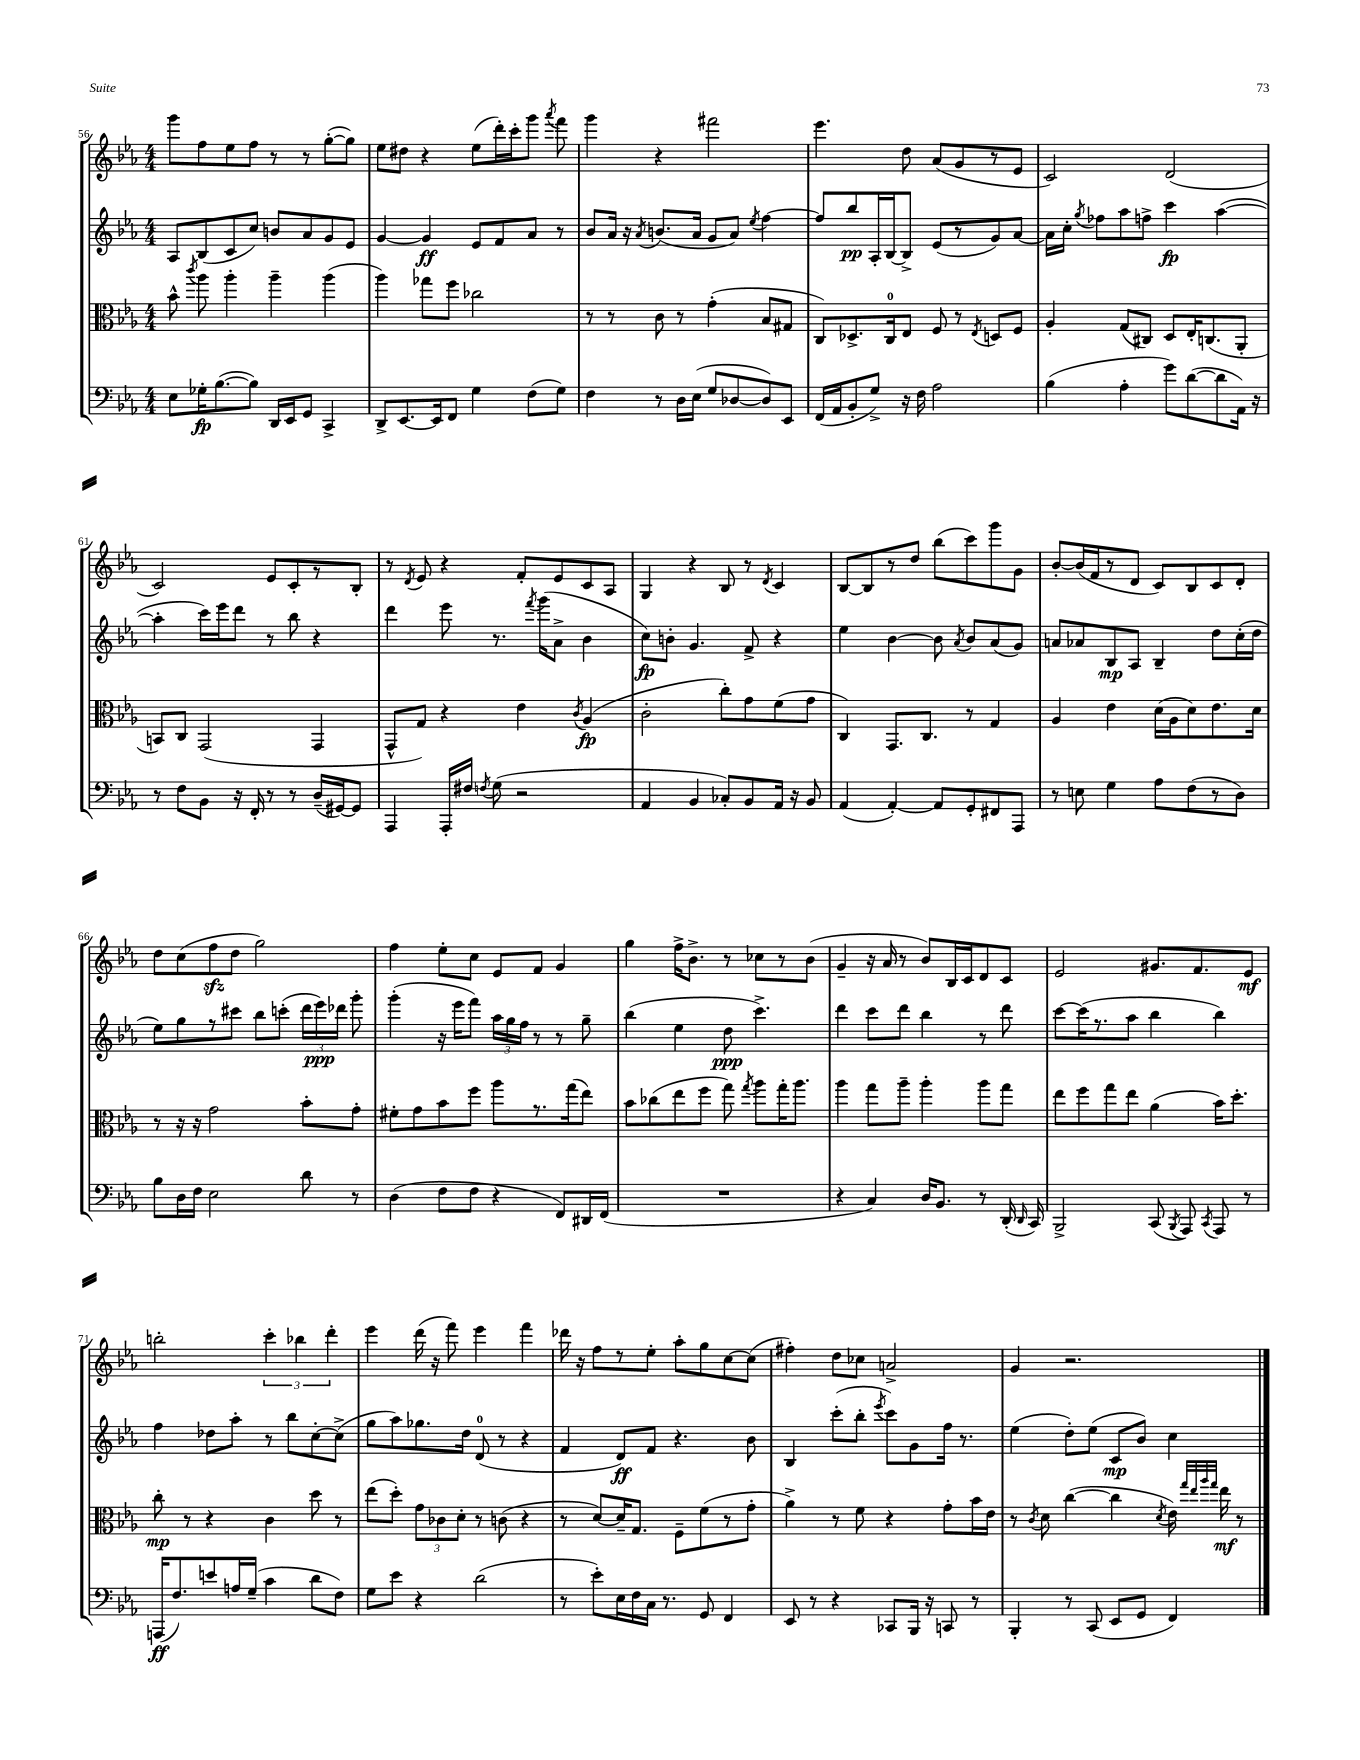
<<
\new StaffGroup <<
\new Staff = "s0" {
    \clef treble \key ees \major \numericTimeSignature \time 4/4
    \autoBeamOff g'''8[ f''8 ees''8 f''8] r8 r8 g''8[~-.( g''8]) |
    ees''8[ dis''8] r4 ees''8[( d'''16-.) c'''16-. g'''8] \acciaccatura { aes'''8 } f'''8 |
    g'''4 r4 fis'''2 |
    ees'''4. d''8 aes'8[( g'8 r8 ees'8] |
    c'2) d'2( |
    c'2) ees'8[ c'8-. r8 bes8]-. |
    r8 \acciaccatura { d'8 } ees'8 r4 f'8[-. ees'8 c'8 aes8] |
    g4 r4 bes8 r8 \acciaccatura { d'8 } c'4 |
    bes8[~ bes8 r8 d''8] bes''8[( c'''8) g'''8 g'8] |
    bes'8[~-. bes'16( f'16 r8 d'8] c'8[) bes8 c'8 d'8]-. |
    d''8[ c''8( f''8\sfz d''8] g''2) |
    f''4 ees''8[-. c''8] ees'8[ f'8] g'4 |
    g''4 f''16[-> bes'8.]-> r8 ces''8[ r8 bes'8]( |
    g'4-- r16 aes'16 r8 bes'8[) bes16 c'16 d'8 c'8] |
    ees'2 gis'8.[ f'8. ees'8]\mf |
    b''2-. \tuplet 3/2 { c'''4-. bes''4 d'''4-. } |
    ees'''4 d'''16( r16 f'''8) ees'''4 f'''4 |
    des'''16 r16 f''8[ r8 ees''8]-. aes''8[-. g''8 c''8~ c''8]( |
    fis''4-.) d''8[ ces''8] a'2-> |
    g'4 r2. \bar "|." |
}
\new Staff = "s1" {
    \clef treble \key ees \major \numericTimeSignature \time 4/4
    \autoBeamOff aes8[ bes8( c'8 c''8]) b'8[ aes'8 g'8 ees'8] |
    g'4~ g'4\ff ees'8[ f'8 aes'8] r8 |
    bes'8[ aes'16] r16 \acciaccatura { aes'8 } b'8.[( aes'16] g'8[ aes'8]) \acciaccatura { ees''8 } f''4~ |
    f''8[ bes''8\pp aes16-. bes16~ bes8]-> ees'8[( r8 g'8) aes'8]~ |
    aes'16[ c''16]-. \acciaccatura { g''8 } fes''8[ aes''8 f''8]-> c'''4\fp aes''4~( |
    aes''4-. c'''16[) ees'''16 d'''8] r8 bes''8 r4 |
    d'''4 ees'''8 r8. \acciaccatura { f'''8 } g'''16[( aes'8]-> bes'4 |
    c''8[\fp) b'8]-. g'4. f'8-> r4 |
    ees''4 bes'4~ bes'8 \acciaccatura { aes'8 } bes'8[ aes'8( g'8]) |
    a'8[ aes'8 bes8\mp aes8] bes4-- d''8[ c''16-.( d''16] |
    ees''8[) g''8 r8 cis'''8] bes''8[ c'''8]-.( \tuplet 3/2 { d'''16[ ees'''16\ppp) des'''16] } g'''8-. |
    g'''4-.( r16 ees'''16[ f'''8]) \tuplet 3/2 { aes''16[ g''16 f''16] } r8 r8 g''8-- |
    bes''4( ees''4 d''8\ppp c'''4.->) |
    d'''4 c'''8[ d'''8] bes''4 r8 d'''8 |
    c'''8[~ c'''16( r8. aes''8] bes''4 bes''4) |
    f''4 des''8[ aes''8]-. r8 bes''8[ c''8~-. c''8]->( |
    g''8[ aes''8) ges''8. d''16] d'8-0( r8 r4 |
    f'4 d'8[\ff) f'8] r4. bes'8 |
    bes4 c'''8[-.( bes''8]-. \acciaccatura { ees'''8 } c'''8[) g'8 f''16] r8. |
    ees''4( d''8[-.) ees''8]( c'8[\mp bes'8]) c''4 \bar "|." |
}
\new Staff = "s2" {
    \clef alto \key ees \major \numericTimeSignature \time 4/4
    \autoBeamOff bes'8-^ \acciaccatura { c'''8 } aes''8 aes''4-. aes''4-- aes''4( |
    aes''4) ges''8[ f''8] ces''2 |
    r8 r8 c'8 r8 g'4-.( bes8[ gis8] |
    c8[) des8.-> c16-0 ees8] f8 r8 \acciaccatura { ees8 } d8[ f8] |
    aes4-. g8[( cis8]) d8[ ees16-. c8.( aes,8]-. |
    b,8[) c8] g,2( g,4 |
    g,8[-^ g8]) r4 ees'4 \acciaccatura { c'8 } aes4\fp( |
    c'2-. c''8[-.) g'8 f'8( g'8] |
    c4) g,8.[ c8.] r8 g4 |
    aes4 ees'4 d'16[( aes16 d'8) ees'8. d'16] |
    r8 r16 r16 g'2 bes'8[-. g'8]-. |
    fis'8[-. g'8 bes'8 f''8] aes''8[ r8. g''16( ees''8]) |
    bes'8[ ces''8( ees''8 f''8] g''8) \acciaccatura { g''8 } aes''8[ g''16-. aes''8.] |
    aes''4 g''8[ aes''8]-- aes''4-. aes''8[ g''8] |
    ees''8[ f''8 g''8 ees''8] aes'4( bes'16[) d''8.]-. |
    c''8-.\mp r8 r4 c'4 d''8 r8 |
    ees''8[( d''8]-.) \tuplet 3/2 { g'8[ ces'8 d'8]-. } r8 c'8( r4 |
    r8 d'8[~) d'16-- g8.] f8[-- f'8( r8 g'8]-. |
    aes'4->) r8 f'8 r4 g'8[-. bes'16 ees'16] |
    r8 \acciaccatura { c'8 } d'8 c''4~( c''4 \acciaccatura { d'8 } ees'16) \grace { g''32[ ees''32 aes''32 g''32] } ees''16\mf r8 \bar "|." |
}
\new Staff = "s3" {
    \clef bass \key ees \major \numericTimeSignature \time 4/4
    \autoBeamOff ees8[ ges16-.\fp bes8.~( bes8]) d,16[ ees,16 g,8] c,4-> |
    d,8[-> ees,8.~ ees,16 f,8] g4 f8[( g8]) |
    f4 r8 d16[ ees16]( g8[ des8~ des8) ees,8] |
    f,16[( aes,16 bes,8-. g8]->) r16 f16 aes2 |
    bes4( aes4-. g'8[) d'8~( d'8 aes,16]) r16 |
    r8 f8[ bes,8] r16 f,16-. r8 r8 d16[--( gis,16~) gis,8] |
    aes,,4 aes,,16[-. fis16] \acciaccatura { f8 } g8( r2 |
    aes,4 bes,4 ces8[-.) bes,8 aes,16] r16 bes,8 |
    aes,4( aes,4~-.) aes,8[ g,8-. fis,8 aes,,8] |
    r8 e8 g4 aes8[ f8( r8 d8]) |
    bes8[ d16 f16] ees2 d'8 r8 |
    d4( f8[ f8] r4 f,8[) dis,16 f,16]( |
    R1 |
    r4 c4) d16[ bes,8.] r8 d,16-.( \grace { d,16 } c,16) |
    bes,,2-> c,8( \acciaccatura { bes,,8 } aes,,8) \acciaccatura { c,8 } aes,,8 r8 |
    a,,16[\ff( f8.) e'8 a16 g16]--( c'4 d'8[ f8]) |
    g8[ ees'8] r4 d'2( |
    r8 ees'8[-.) ees16 f16 c16] r8. g,8 f,4 |
    ees,8 r8 r4 ces,8[ bes,,16] r16 c,8 r8 |
    bes,,4-. r8 c,8( ees,8[ g,8] f,4) \bar "|." |
}
>>
>>
\layout { \context { \Score currentBarNumber = #56 } }
